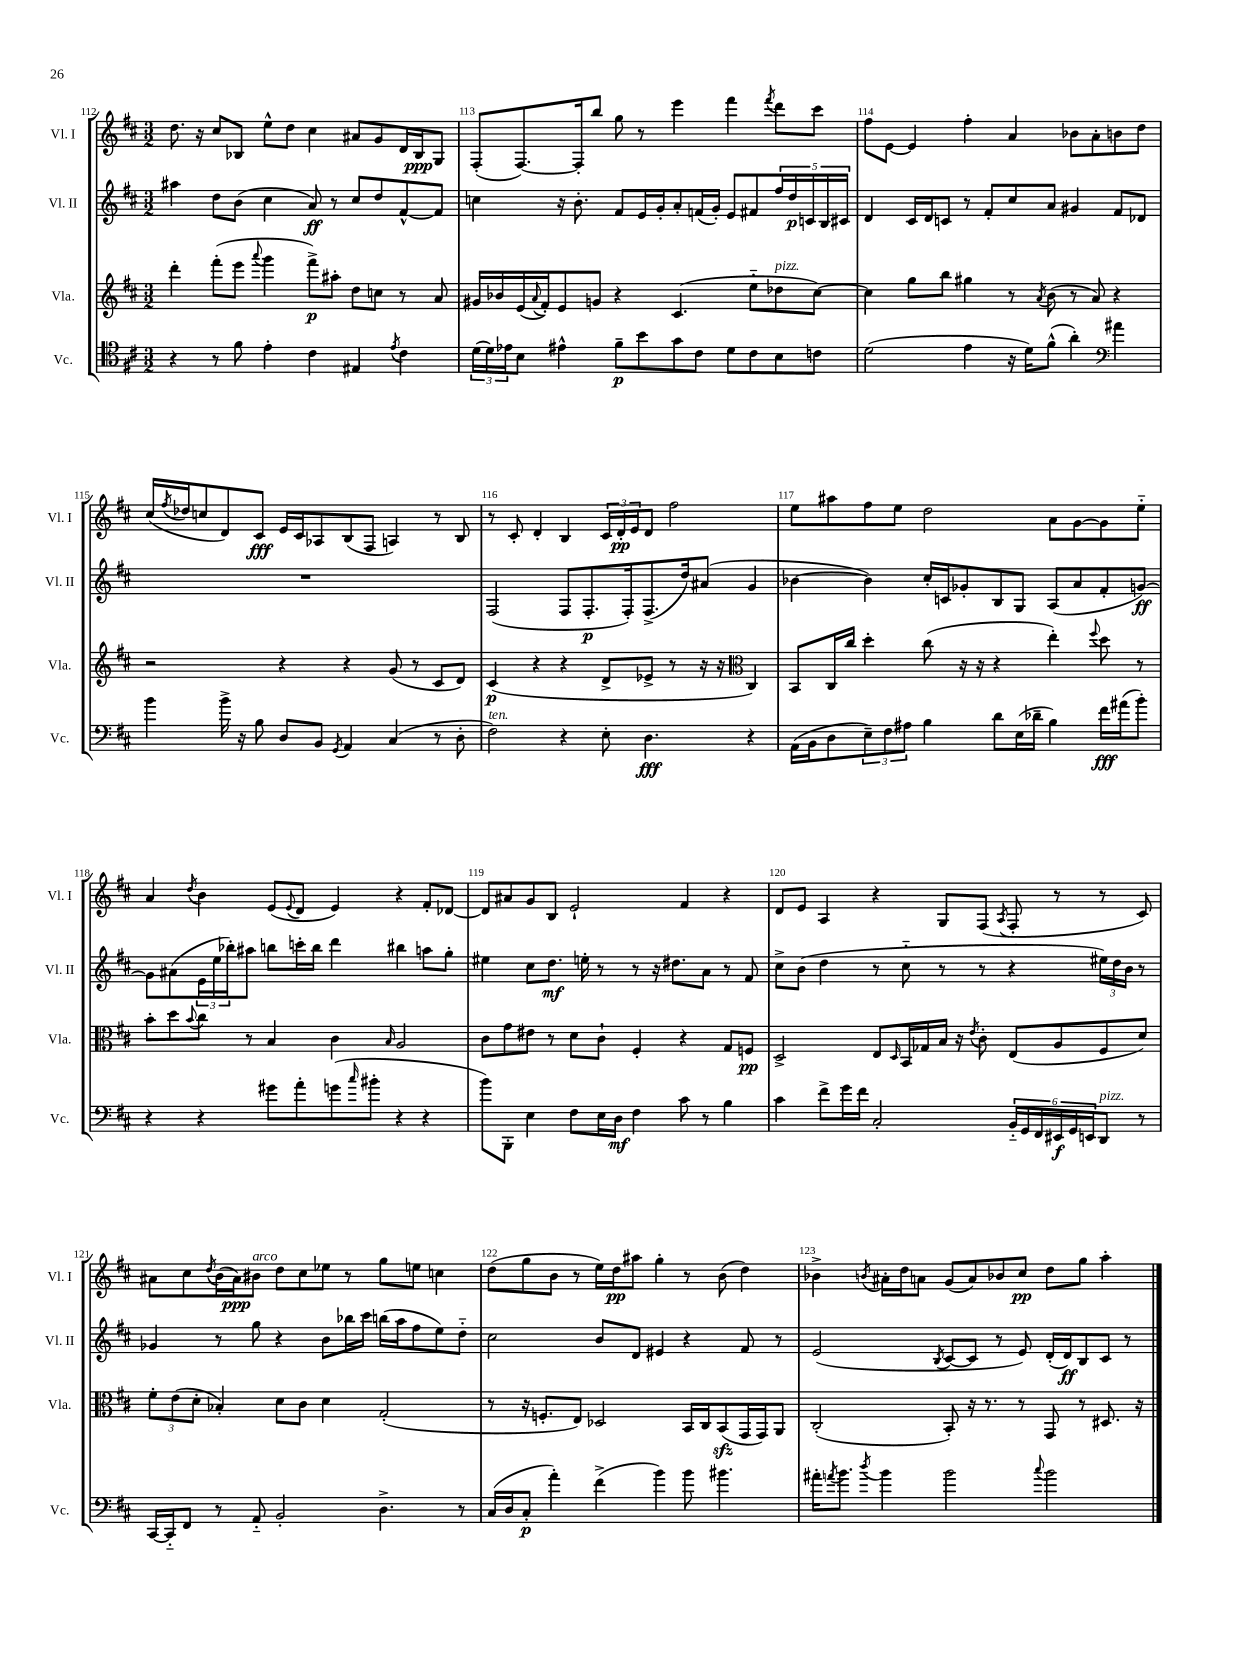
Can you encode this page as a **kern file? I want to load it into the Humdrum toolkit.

**kern	**dynam	**kern	**dynam	**kern	**dynam	**kern	**dynam
*part4	*part4	*part3	*part3	*part2	*part2	*part1	*part1
*staff4	*staff4	*staff3	*staff3	*staff2	*staff2	*staff1	*staff1
*I"Vc.	*	*I"Vla.	*	*I"Vl. II	*	*I"Vl. I	*
*I'Vc.	*	*I'Vla.	*	*I'Vl. II	*	*I'Vl. I	*
*clefC4	*	*clefG2	*	*clefG2	*	*clefG2	*
*k[f#c#]	*	*k[f#c#]	*	*k[f#c#]	*	*k[f#c#]	*
*M3/2	*	*M3/2	*	*M3/2	*	*M3/2	*
=112	=112	=112	=112	=112	=112	=112	=112
4r	.	4ddd'\	.	4aa#X\	.	8.dd\	.
.	.	.	.	.	.	16r	.
8r	.	(8fff#'\L	.	8dd\L	.	8cc#/L	.
8f#\	.	8eee\J	.	(8b\J	.	8B-X/J	.
.	.	8qqaaa/	.	.	.	.	.
4e'\	.	4ggg\	.	4cc#\	.	8ee^^\L	.
.	.	.	.	.	.	8dd\J	.
4c#\	.	8fff#^\L)	p	8a/)	ff	4cc#\	.
.	.	8aa#X'\J	.	8r	.	.	.
4E#X/	.	8dd\L	.	8cc#/L	.	8a#X/L	.
.	.	8ccn\J	.	8dd/	.	8g/	.
8qe/	.	.	.	.	.	.	.
4c#\	.	8r	.	[8f#^^/	.	16d/L	.
.	.	.	.	.	.	16B-/J	ppp
.	.	8a/	.	8f#/J]	.	8G/J	.
=113	=113	=113	=113	=113	=113	=113	=113
(24d\LL	.	16g#X/LL	.	4ccn\	.	(8F#'/L	.
24d\)	.	.	.	.	.	.	.
.	.	16b-X/	.	.	.	.	.
24e-X\J	.	.	.	.	.	.	.
8B\J	.	(16e/	.	.	.	[8.F#/)	.
.	.	8qqa/	.	.	.	.	.
.	.	16f#'/J)	.	.	.	.	.
4e#X^^\	.	8e/	.	16r	.	.	.
.	.	.	.	8.b'\	.	16F#'/k]	.
.	.	8gn/J	.	.	.	8bb/J	.
8f#~\L	p	4r	.	8f#/L	.	8gg\	.
8b\	.	.	.	16e/L	.	8r	.
.	.	.	.	16g'/J	.	.	.
8g\	.	(4.c#/	.	8a'/	.	4eee\	.
8c#\J	.	.	.	(16fn/L	.	.	.
.	.	.	.	16g'/JJ)	.	.	.
8d\L	.	.	.	8e/L	.	4fff#\	.
8c#\	.	8ee\L	.	8f#X/	.	.	.
.	.	.	.	.	.	8qfff#/	.
!	!	!LO:TX:a:i:t=pizz.	!	!	!	!	!
8B\	.	8dd-X\	.	20ff#/L	.	8ddd\L	.
.	.	.	.	20dd/	p	.	.
.	.	.	.	20cn/	.	.	.
8cn\J	.	[8cc#\J)	.	.	.	8ccc#\J	.
.	.	.	.	20B/	.	.	.
.	.	.	.	20c#X/JJ	.	.	.
=114	=114	=114	=114	=114	=114	=114	=114
(2d\	.	4cc#\]	.	4d/	.	8ff#\L	.
.	.	.	.	.	.	[8e\J	.
.	.	8gg\L	.	16c#/LL	.	4e/]	.
.	.	.	.	16d/J	.	.	.
.	.	8bb\J	.	8cn/J	.	.	.
4e\	.	4gg#X\	.	8r	.	4ff#'\	.
.	.	.	.	8f#'/L	.	.	.
16r	.	8r	.	8cc#/	.	4a/	.
16d\KL)	.	.	.	.	.	.	.
.	.	8qa/	.	.	.	.	.
(8f#^^\J	.	(8b\	.	8a/J	.	.	.
4a'\)	.	8r	.	4g#X/	.	8b-X\L	.
.	.	8a/)	.	.	.	8a'\	.
*clefF4	*	*	*	*	*	*	*
4a#X\	.	4r	.	8f#/L	.	8bn\	.
.	.	.	.	8d-X/J	.	8dd\J	.
!!LO:LB:g=z
=115	=115	=115	=115	=115	=115	=115	=115
4b\	.	2r	.	1.r	.	(16cc#/LL	.
.	.	.	.	.	.	8qff#/	.
.	.	.	.	.	.	16dd-X/J	.
.	.	.	.	.	.	8ccn/	.
16b^\	.	.	.	.	.	8d/)	.
16r	.	.	.	.	.	.	.
8B\	.	.	.	.	.	8c#/J	fff
8D/L	.	4r	.	.	.	16e/LL	.
.	.	.	.	.	.	16c#/J	.
8BB/J	.	.	.	.	.	8A-X/	.
8qGG/	.	.	.	.	.	.	.
4AA/	.	4r	.	.	.	(8B/	.
.	.	.	.	.	.	8F#/J	.
(4C#/	.	(8g/	.	.	.	4An/)	.
.	.	8r	.	.	.	.	.
8r	.	8c#/L	.	.	.	8r	.
8D'\	.	8d/J)	.	.	.	8B/	.
=116	=116	=116	=116	=116	=116	=116	=116
!LO:TX:a:i:t=ten.	!	!	!	!	!	!	!
2F#\)	.	(4c#/	p	(2F#/	.	8r	.
.	.	.	.	.	.	8c#'/	.
.	.	4r	.	.	.	4d'/	.
4r	.	4r	.	8F#/L	.	4B/	.
.	.	.	.	8.F#'/	p	.	.
8E'\	.	8d^/L	.	.	.	24c#/LL	.
.	.	.	.	.	.	24d'/	pp
.	.	.	.	16F#'/k)	.	.	.
.	.	.	.	.	.	24e/J	.
4.D\	fff	8e-X^/J	.	(8.F#^/	.	8d/J	.
.	.	8r	.	.	.	2ff#\	.
.	.	.	.	16dd/k)	.	.	.
.	.	16r	.	(8a#X/J	.	.	.
.	.	16r	.	.	.	.	.
*	*	*clefC3	*	*	*	*	*
4r	.	4C#/)	.	4g/	.	.	.
=117	=117	=117	=117	=117	=117	=117	=117
(16AA\LL	.	8BB/L	.	[4b-X\	.	8ee\L	.
16BB\J	.	.	.	.	.	.	.
8D\	.	16C#/L	.	.	.	8aa#X\	.
.	.	16cc#/JJ	.	.	.	.	.
12E~\)	.	4dd'\	.	4b-\])	.	8ff#\	.
12F#\	.	.	.	.	.	.	.
.	.	.	.	.	.	8ee\J	.
12A#X\J	.	.	.	.	.	.	.
4B\	.	(8cc#\	.	16cc#'/LL	.	2dd\	.
.	.	.	.	16cn/J	.	.	.
.	.	16r	.	8g-X'/	.	.	.
.	.	16r	.	.	.	.	.
8d\L	.	4r	.	8B/	.	.	.
(16E\L	.	.	.	8G/J	.	.	.
16d-X~\JJ	.	.	.	.	.	.	.
4B\)	.	4ee'\)	.	(8A/L	.	8a\L	.
.	.	.	.	8a/	.	[8g\	.
.	.	8qqff#/	.	.	.	.	.
16f#\LL	fff	8dd\	.	8f#'/	.	8g\]	.
(16a#X\J	.	.	.	.	.	.	.
8b'\J)	.	8r	.	[8gn/J)	ff	8ee\J	.
!!LO:LB:g=z
=118	=118	=118	=118	=118	=118	=118	=118
4r	.	8b'\L	.	8g\L]	.	4a/	.
.	.	8dd\	.	(8a#X\	.	.	.
.	.	8qqb/	.	.	.	8qdd/	.
4r	.	8cc#\J	.	24e\L	.	4b\	.
.	.	.	.	24ee\	.	.	.
.	.	.	.	24bb-X'\J)	.	.	.
.	.	8r	.	8aa#X\J	.	.	.
8g#X\L	.	4B/	.	8bbn\L	.	(8e/L	.
.	.	.	.	.	.	8qqe/	.
8a'\	.	.	.	16cccn'\L	.	8d/J	.
.	.	.	.	16bb\JJ	.	.	.
(8gn\	.	4c#\	.	4ddd\	.	4e/)	.
16qqcc#/	.	.	.	.	.	.	.
8b#X'\J	.	.	.	.	.	.	.
.	.	16qqB/	.	.	.	.	.
4r	.	2A/	.	4bb#X\	.	4r	.
4r	.	.	.	8aan\L	.	8f#'/L	.
.	.	.	.	8gg'\J	.	[8d-X/J	.
=119	=119	=119	=119	=119	=119	=119	=119
8b\L)	.	8c#\L	.	4ee#X\	.	8d-/L]	.
8BBB'\J	.	8g\	.	.	.	8a#X/	.
4E\	.	8e#X\J	.	8cc#\L	.	8g/	.
.	.	8r	.	8.dd\J	mf	8B/J	.
8F#\L	.	8d\L	.	.	.	2e`/	.
.	.	.	.	16een'\	.	.	.
16E\L	.	8c#`\J	.	8r	.	.	.
16D\JJ	mf	.	.	.	.	.	.
4F#\	.	4F#'/	.	8r	.	.	.
.	.	.	.	16r	.	.	.
.	.	.	.	8.dd#X\L	.	.	.
8c#\	.	4r	.	.	.	4f#/	.
8r	.	.	.	8a\J	.	.	.
4B\	.	8G/L	.	8r	.	4r	.
.	.	8Fn/J	pp	8f#/	.	.	.
=120	=120	=120	=120	=120	=120	=120	=120
4c#\	.	2D^/	.	8cc#^\L	.	8d/L	.
.	.	.	.	(8b\J	.	8e/J	.
8f#^\L	.	.	.	4dd\	.	4A/	.
16g\L	.	.	.	.	.	.	.
16f#\JJ	.	.	.	.	.	.	.
2C#'/	.	8E/L	.	8r	.	4r	.
.	.	16qqD/	.	.	.	.	.
.	.	16BB/L	.	8cc#\	.	.	.
.	.	16G-X/	.	.	.	.	.
.	.	16B/JJ	.	8r	.	8G/L	.
.	.	16r	.	.	.	.	.
.	.	8qe/	.	.	.	.	.
.	.	8c#'\	.	8r	.	(8F#/J	.
.	.	.	.	.	.	8qA/	.
24BB/LL	.	(8E/L	.	4r	.	8F#'/	.
24GG/	.	.	.	.	.	.	.
24FF#/	.	.	.	.	.	.	.
24EE#X/	f	8A/	.	.	.	8r	.
24GG/	.	.	.	.	.	.	.
24EEn/J	.	.	.	.	.	.	.
!LO:TX:a:i:t=pizz.	!	!	!	!	!	!	!
8DD/J	.	8F#/	.	24ee#X\LL)	.	8r	.
.	.	.	.	24dd\	.	.	.
.	.	.	.	24b\JJ	.	.	.
8r	.	8d/J)	.	8r	.	8c#/)	.
!!LO:LB:g=z
=121	=121	=121	=121	=121	=121	=121	=121
[16CC#/LL	.	12f#'\L	.	4g-X/	.	8a#X\L	.
16CC#/J]	.	.	.	.	.	.	.
.	.	(12e\	.	.	.	.	.
8FF#/J	.	.	.	.	.	8cc#\	.
.	.	12d'\J	.	.	.	.	.
.	.	.	.	.	.	8qdd/	.
8r	.	4B-X'/)	.	8r	.	(16b\L	.
.	.	.	.	.	.	16a#\J)	ppp
!	!	!	!	!	!	!LO:TX:a:i:t=arco	!
8AA/	.	.	.	8gg\	.	8b#X\J	.
2BB'/	.	8d\L	.	4r	.	8dd\L	.
.	.	8c#\J	.	.	.	8cc#\	.
.	.	4d\	.	8b\L	.	8ee-X\J	.
.	.	.	.	16bb-X\L	.	8r	.
.	.	.	.	16ccc#\JJ	.	.	.
4.D^\	.	(2G'/	.	(16bbn\LL	.	8gg\L	.
.	.	.	.	16aa\J	.	.	.
.	.	.	.	8ff#\	.	8een\J	.
.	.	.	.	8ee\)	.	4ccn\	.
8r	.	.	.	8dd\J	.	.	.
=122	=122	=122	=122	=122	=122	=122	=122
(16C#/LL	.	8r	.	2cc#\	.	(8dd\L	.
16D/J	.	.	.	.	.	.	.
8C#'/J	p	16r	.	.	.	8gg\	.
.	.	8.Fn'/L	.	.	.	.	.
4a'\)	.	.	.	.	.	8b\J	.
.	.	8E/J)	.	.	.	8r	.
(4f#^\	.	2D-X/	.	8b/L	.	16ee\LL)	.
.	.	.	.	.	.	16dd\J	pp
.	.	.	.	8d/J	.	8aa#X\J	.
4b\)	.	.	.	4e#X/	.	4gg'\	.
8b\	.	16BB/LL	.	4r	.	8r	.
.	.	16C#/J	.	.	.	.	.
4.b#X\	.	(8BBzz/	.	.	.	(8b\	.
.	.	16GG/L	.	8f#/	.	4dd\)	.
.	.	16GG/J)	.	.	.	.	.
.	.	8AA/J	.	8r	.	.	.
=123	=123	=123	=123	=123	=123	=123	=123
16a#X'\KL	.	(2C#'/	.	(2e/	.	4b-X^\	.
8qan/	.	.	.	.	.	.	.
8.b\J	.	.	.	.	.	.	.
8qdd/	.	.	.	.	.	8qbn/	.
4b\	.	.	.	.	.	16a#X'\LL	.
.	.	.	.	.	.	16dd\J	.
.	.	.	.	.	.	8an\J	.
.	.	.	.	8qB/	.	.	.
2b\	.	8BB'/)	.	[8c#/L	.	(8g/L	.
.	.	16r	.	8c#/J]	.	8a/)	.
.	.	8.r	.	.	.	.	.
.	.	.	.	8r	.	8b-X/	.
.	.	8r	.	8e/)	.	8cc#/J	pp
8qqcc#/	.	.	.	.	.	.	.
2b\	.	8GG/	.	(16d'/LL	.	8dd\L	.
.	.	.	.	16d/J)	ff	.	.
.	.	8r	.	8B/	.	8gg\J	.
.	.	8.D#X/	.	8c#/J	.	4aa'\	.
.	.	.	.	8r	.	.	.
.	.	16r	.	.	.	.	.
==	==	==	==	==	==	==	==
*-	*-	*-	*-	*-	*-	*-	*-
